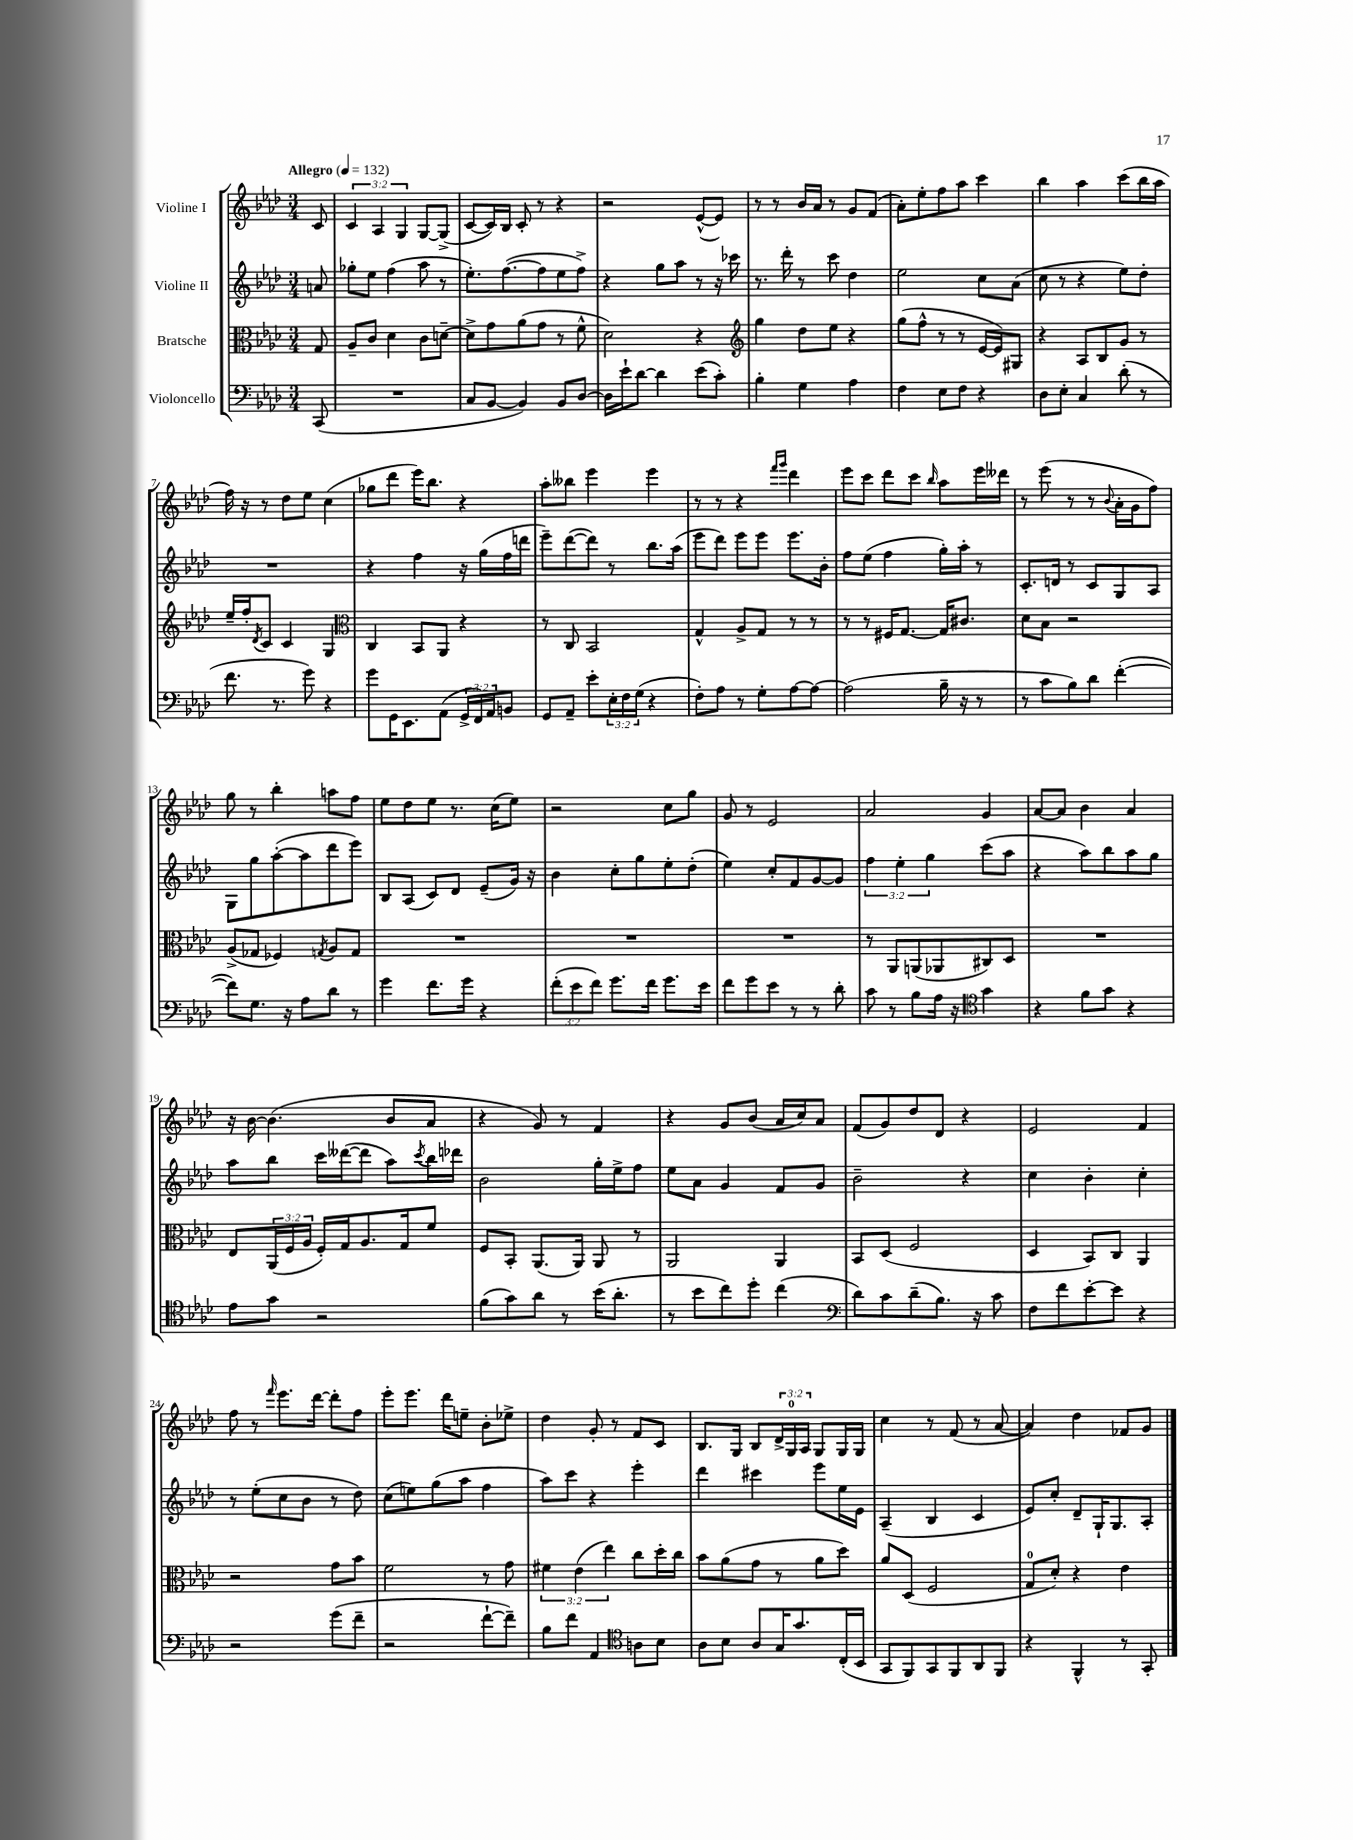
<<
\new StaffGroup <<
\new Staff = "s0" \with { instrumentName = "Violine I" } {
    \clef treble \key aes \major \numericTimeSignature \time 3/4 \override Staff.TupletNumber.text = #tuplet-number::calc-fraction-text \partial 8 \tempo "Allegro" 4 = 132
    c'8 |
    \tuplet 3/2 { c'4 aes4 g4 } g8~ g8->( |
    c'8~ c'16) bes16 c'8-. r8 r4 |
    r2 ees'8~-^( ees'8) |
    r8 r8 bes'16 aes'16 r8 g'8 f'8( |
    aes'8-.) ees''8-. f''8 aes''8 c'''4 |
    bes''4 aes''4 c'''8( bes''16 aes''16 |
    f''16) r16 r8 des''8 ees''8 c''4( |
    ges''8 des'''8 ees'''16) bes''8. r4 |
    aes''8-. beses''8 ees'''4 ees'''4 |
    r8 r8 r4 \grace { f'''16 g'''16 } des'''4 |
    ees'''8 c'''8 des'''8 c'''8 \grace { bes''16 } aes''8 ees'''16 deses'''16 |
    r8 ees'''8( r8 r8 \appoggiatura { bes'8 } aes'16-. g'16 f''8) |
    g''8 r8 bes''4-. a''8 f''8 |
    ees''8 des''8 ees''8 r8. c''16( ees''8) |
    r2 c''8 g''8 |
    g'8 r8 ees'2 |
    aes'2 g'4 |
    aes'8~ aes'8 bes'4 aes'4 |
    r16 bes'16~ bes'4.( bes'8 aes'8 |
    r4 g'8) r8 f'4 |
    r4 g'8 bes'8( aes'16 c''16) aes'8 |
    f'8( g'8) des''8 des'8 r4 |
    ees'2 f'4 |
    f''8 r8 \grace { f'''16 } ees'''8. des'''16~ des'''8-. f''8 |
    ees'''8-. ees'''8. des'''16 e''8-- bes'8-. ees''8-> |
    des''4 g'8-. r8 f'8 c'8 |
    bes8. g16 bes8 \tuplet 3/2 { des'16-> g16-0 aes16 } g8 g16 g16 |
    c''4 r8 f'8( r8 aes'8~ |
    aes'4) des''4 fes'8 g'8 \bar "|." |
}
\new Staff = "s1" \with { instrumentName = "Violine II" } {
    \clef treble \key aes \major \numericTimeSignature \time 3/4 \override Staff.TupletNumber.text = #tuplet-number::calc-fraction-text \partial 8
    a'8 |
    ges''8-. ees''8 f''4( aes''8 r8 |
    ees''8.-.) f''8.~( f''8 ees''8 f''8->) |
    r4 g''8 aes''8 r8 r16 ces'''16 |
    r8. des'''16-. r8 c'''8 des''4 |
    ees''2 c''8 aes'8( |
    c''8 r8 r4 ees''8) des''8-. |
    R2. |
    r4 f''4 r16 g''16( f''16 d'''16 |
    ees'''8--) des'''8~( des'''8) r8 bes''8. aes''16( |
    ees'''8 des'''8) ees'''8 ees'''8 ees'''8. bes'16-. |
    f''8 ees''8( f''4 g''16-.) aes''16-. r8 |
    c'8.-. d'16 r8 c'8 g8 aes8 |
    g8 g''8 aes''8~-.( aes''8 des'''8 ees'''8) |
    bes8 aes8( c'8) des'8 ees'8--( g'16) r16 |
    bes'4 c''8-. g''8 ees''8-. des''8-.( |
    ees''4) c''8-. f'8 g'8~ g'8 |
    \tuplet 3/2 { f''4 ees''4-. g''4 } c'''8( aes''8 |
    r4 aes''8) bes''8 aes''8 g''8 |
    aes''8 bes''8 c'''16 deses'''16~( deses'''8 aes''8) \acciaccatura { c'''8 } bes''16 des'''16 |
    bes'2 g''16-. ees''16-> f''8 |
    ees''8 aes'8 g'4 f'8 g'8 |
    bes'2-- r4 |
    c''4 bes'4-. c''4-. |
    r8 ees''8-.( c''8 bes'8 r8 des''8) |
    c''8( e''8) g''8( aes''8 f''4 |
    aes''8) c'''8 r4 ees'''4-. |
    des'''4 cis'''4 ees'''8 ees''16 ees'16 |
    aes4--( bes4 c'4 |
    ees'8) c''8-. des'8-- g16-! g8. aes8-. \bar "|." |
}
\new Staff = "s2" \with { instrumentName = "Bratsche" } {
    \clef alto \key aes \major \numericTimeSignature \time 3/4 \override Staff.TupletNumber.text = #tuplet-number::calc-fraction-text \partial 8
    g8 |
    aes8-- c'8 des'4 c'8 d'8~-- |
    d'8-> g'8 aes'8( g'8 r8 f'8-^ |
    des'2) r4 |
    \clef treble g''4 des''8 ees''8 r4 |
    g''8( f''8-^ r8 r8 ees'16~ ees'16) gis8 |
    r4 aes8 bes8 g'8 r8 |
    ees''16-- f''16-. \acciaccatura { des'8 } c'8 c'4 g4 |
    \clef alto c4 bes,8 aes,8 r4 |
    r8 c8 bes,2 |
    g4-^ aes8-> g8 r8 r8 |
    r8 r8 fis16 g8.~ g16 cis'8. |
    des'8 bes8 r2 |
    aes8->( ges8 fes4) \acciaccatura { g8 } aes8 g8 |
    R2. |
    R2. |
    R2. |
    r8 aes,8 a,8( aes,8 cis8) des8 |
    R2. |
    ees8 \tuplet 3/2 { aes,16( f16 aes16 } f16-.) g16 aes8. g16 f'8 |
    f8 bes,8-. aes,8.( aes,16) aes,8 r8 |
    aes,2 aes,4 |
    bes,8 des8( f2 |
    des4 bes,8) c8 aes,4 |
    r2 g'8 bes'8 |
    f'2 r8 g'8 |
    \tuplet 3/2 { fis'4 ees'4( ees''4) } c''8 des''16-. c''16 |
    bes'8 aes'8( g'8 r8 aes'8 des''8) |
    aes'8 des8( f2 |
    g8-0 des'8-.) r4 ees'4 \bar "|." |
}
\new Staff = "s3" \with { instrumentName = "Violoncello" } {
    \clef bass \key aes \major \numericTimeSignature \time 3/4 \override Staff.TupletNumber.text = #tuplet-number::calc-fraction-text \partial 8
    c,8( |
    R2. |
    c8 bes,8~ bes,4) bes,8 des8~ |
    des16 ees'16-! des'8~ des'4 ees'8( c'8-.) |
    bes4-. g4 aes4 |
    f4 ees8 f8 r4 |
    des8 ees8-. c4 des'8-.( r8 |
    f'8. r8. g'8) r4 |
    g'8 g,16 ees,8. aes,8( \tuplet 3/2 { g,16-> f,16) aes,16 } b,8 |
    g,8 aes,8-- ees'8-. \tuplet 3/2 { ees16-. f16 g16( } r4 |
    f8-.) aes8 r8 g8-. aes8~ aes8~ |
    aes2( bes16-- r16 r8 |
    r8 c'8 bes8) des'8 f'4~-.( |
    f'8) g8. r16 aes8 des'8 r8 |
    g'4 f'8. g'16 r4 |
    \tuplet 3/2 { f'8-.( ees'8 f'8) } g'8. f'16 g'8. ees'16 |
    f'8 g'8 ees'8 r8 r8 des'8-. |
    c'8 r8 bes8 aes16 r16 \clef tenor g'4 |
    r4 f'8 g'8 r4 |
    ees'8 g'8 r2 |
    f'8( g'8) aes'8 r8 bes'16( aes'8.-. |
    r8 bes'8 c''8) des''8-. c''4( |
    \clef bass des'8) c'8 des'8--( bes8.) r16 c'8 |
    f8 f'8 ees'8~-. ees'8 r4 |
    r2 g'8( f'8-- |
    r2 f'8~-! f'8--) |
    bes8 f'8 aes,4 \clef tenor a8 bes8 |
    aes8 bes8 aes8 g16 g'8. c16-.( bes,16 |
    g,8 f,8) g,8 f,8 aes,8 f,8 |
    r4 f,4-^ r8 g,8-. \bar "|." |
}
>>
>>
